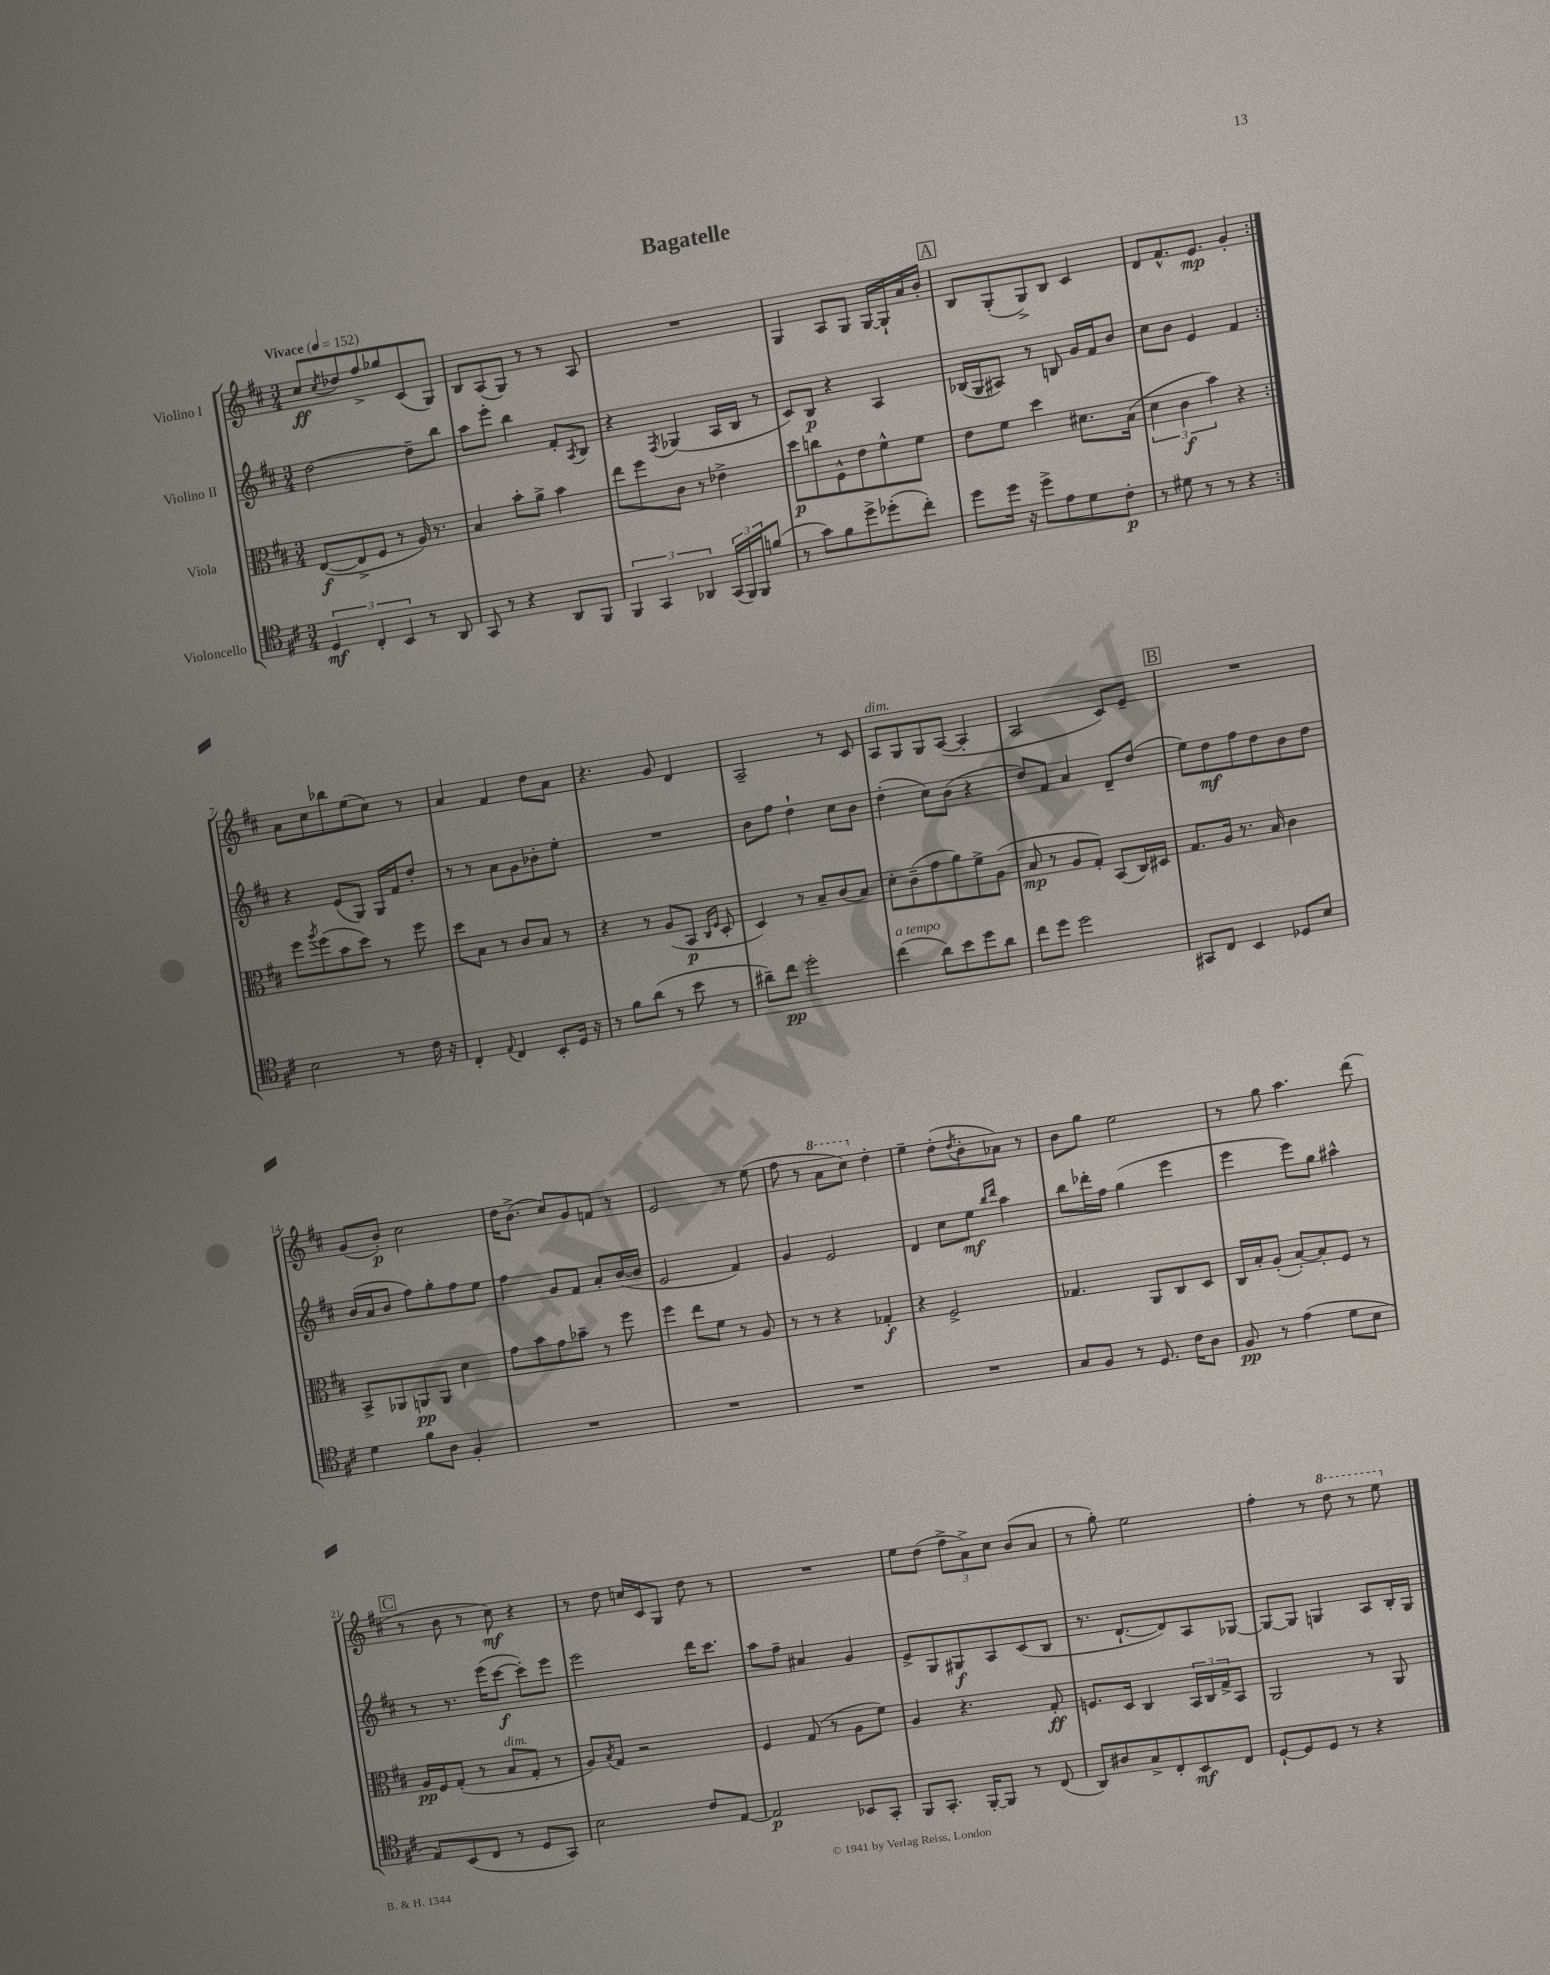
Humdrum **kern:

**kern	**dynam	**kern	**dynam	**kern	**dynam	**kern	**dynam
*part4	*part4	*part3	*part3	*part2	*part2	*part1	*part1
*staff4	*staff4	*staff3	*staff3	*staff2	*staff2	*staff1	*staff1
*I"Violoncello	*	*I"Viola	*	*I"Violino II	*	*I"Violino I	*
*clefC4	*	*clefC3	*	*clefG2	*	*clefG2	*
*k[f#c#]	*	*k[f#c#]	*	*k[f#c#]	*	*k[f#c#]	*
*M3/4	*	*M3/4	*	*M3/4	*	*M3/4	*
*MM152	*	*MM152	*	*MM152	*	*MM152	*
=1	=1	=1	=1	=1	=1	=1	=1
!	!	!	!	!	!	!LO:TX:a:B:t=Vivace	!
6D/	mf	([8E/L	f	[2dd\	.	8cc#/L	ff
.	.	.	.	.	.	8qcc#/	.
.	.	8E^/]	.	.	.	8dd-X/	.
6C#'/	.	.	.	.	.	.	.
.	.	8F#/J	.	.	.	8ff#^/	.
6BB/	.	.	.	.	.	.	.
.	.	8r	.	.	.	8gg-X/	.
8r	.	16A/)	.	8dd~\L]	.	(8c#/	.
.	.	8.r	.	.	.	.	.
8AA/	.	.	.	8bb\J	.	8G/J)	.
=2	=2	=2	=2	=2	=2	=2	=2
8GG/	.	4B/	.	8aa\L	.	8B/L	.
8r	.	.	.	8eee'\J	.	(8A/	.
4r	.	8b'\L	.	4bb\	.	8G/J)	.
.	.	8a^\J	.	.	.	8r	.
8AA/L	.	4b\	.	8f#'/L	.	8r	.
.	.	.	.	8qA/	.	.	.
8FF#/J	.	.	.	8B/J	.	8A/	.
=3	=3	=3	=3	=3	=3	=3	=3
6FF#/	.	8ee\L	.	4r	.	2.r	.
.	.	8ff#\	.	.	.	.	.
6GG/	.	.	.	.	.	.	.
.	.	.	.	8qF#/	.	.	.
.	.	8c#\J	.	(4G-X/	.	.	.
6AA-X/	.	.	.	.	.	.	.
.	.	8r	.	.	.	.	.
(24GG/LL	.	4e-X^\	.	16A/LL	.	.	.
24FF#/)	.	.	.	.	.	.	.
.	.	.	.	16B/JJ	.	.	.
24FF#/J	.	.	.	.	.	.	.
(8fn/J	.	.	.	8r	.	.	.
=4	=4	=4	=4	=4	=4	=4	=4
8r	.	8dd\L	p	8c#/L)	.	4G/	.
8g\L)	.	8ccn\	.	8B/J	p	.	.
8f#\	.	8F#^^\	.	4r	.	8A/L	.
8dd^\	.	8e\	.	.	.	8G/J	.
(8dd-X'\	.	8f#^^\	.	4A/	.	[16G/LL	.
.	.	.	.	.	.	16G`/]	.
8cc#'\J)	.	8f#\J	.	.	.	16a/	.
.	.	.	.	.	.	16b'/JJ	.
!!LO:REH:place=s1:t=A
=5	=5	=5	=5	=5	=5	=5	=5
8dd\L	.	8e\L	.	(16B-X/LL	.	8B/L	.
.	.	.	.	16G/J	.	.	.
16dd\Jk	.	8f#\J	.	8A#X/J)	.	(8G'/	.
16r	.	.	.	.	.	.	.
8dd^\L	.	4dd\	.	8r	.	8G^/)	.
8e\	.	.	.	8Bn/	.	8B/J	.
8d\	.	8.d#X\L	.	16g/LL	.	4c#/	.
.	.	.	.	16f#/J	.	.	.
8c#'\J	p	.	.	8b/J	.	.	.
.	.	(16B\Jk	.	.	.	.	.
=6	=6	=6	=6	=6	=6	=6	=6
8r	.	6d\	.	8cc#\L	.	8d/L	.
8d#X\	.	.	.	8b\J	.	8.f#^^/	.
.	.	6c#\	f	.	.	.	.
8r	.	.	.	4e/	.	.	.
.	.	.	.	.	.	8.e/J	mp
.	.	6b\)	.	.	.	.	.
8r	.	.	.	.	.	.	.
4r	.	4r	.	4f#/	.	4g'/	.
!!LO:LB:g=z
=7:|!	=7:|!	=7:|!	=7:|!	=7:|!	=7:|!	=7:|!	=7:|!
2B\	.	8ff#\L	.	4r	.	8a\L	.
.	.	8qaa/	.	.	.	.	.
.	.	(8ff#\	.	.	.	8cc#\	.
.	.	8b\	.	(8e/L	.	8bb-X\	.
.	.	8dd\J)	.	8G/J)	.	(8ee\	.
8r	.	8r	.	16G/LL	.	8cc#\J)	.
.	.	.	.	16f#/J	.	.	.
16c#\	.	8ff#\	.	8dd'/J	.	8r	.
16r	.	.	.	.	.	.	.
=8	=8	=8	=8	=8	=8	=8	=8
4C#'/	.	8dd\L	.	8r	.	4a/	.
.	.	8B\J	.	8r	.	.	.
8qqE/	.	.	.	.	.	.	.
4C#/	.	8r	.	8a\L	.	4f#/	.
.	.	8c#/L	.	8g\	.	.	.
8BB'/L	.	8B/J	.	8b-X'\	.	8dd\L	.
16D/Jk	.	8r	.	8ee'\J	.	8a\J	.
16r	.	.	.	.	.	.	.
=9	=9	=9	=9	=9	=9	=9	=9
8r	.	4r	.	2.r	.	4.r	.
8f#\L	.	.	.	.	.	.	.
(8a\J	.	8r	.	.	.	.	.
8r	.	(8A/L	.	.	.	8g/	.
8b\	.	8BB/J	p	.	.	4d/	.
.	.	16qqC#/LL	.	.	.	.	.
.	.	16qqF#/JJ	.	.	.	.	.
8r	.	8D'/	.	.	.	.	.
=10	=10	=10	=10	=10	=10	=10	=10
8a#X~\L)	.	4D/)	.	8b\L	.	2A~/	.
8cc#\J	pp	.	.	8ff#\J	.	.	.
2dd'\	.	8r	.	4dd`\	.	.	.
.	.	8B~/L	.	.	.	.	.
.	.	(8c#/	.	8cc#\L	.	8r	.
.	.	8B/J)	.	8b\J	.	8c#/	.
=11	=11	=11	=11	=11	=11	=11	=11
!	!	!	!	!	!	!LO:TX:a:i:t=dim.	!
!LO:TX:a:i:t=a tempo	!	!	!	!	!	!	!
(4cc#\	.	8d'\L	.	(4dd'\	.	8A/L	.
.	.	(8c#~\	.	.	.	8G/	.
8a\L)	.	8g\	.	8cc#\L)	.	8G/	.
8b\	.	8a\)	.	(8b\J	.	([8A/J	.
8dd\	.	8f#^\	.	4r	.	4A'/]	.
8a\J	.	(8A\J	.	.	.	.	.
=12	=12	=12	=12	=12	=12	=12	=12
8cc#\L	.	8B/	mp	8dd/L)	.	2A/	.
8dd\J	.	8r	.	8f#/J	.	.	.
2dd\	.	8A/L	.	4a/	.	.	.
.	.	8G'/J)	.	.	.	.	.
.	.	(8BB/L	.	8d~/L	.	8c#/L)	.
.	.	16C#/L)	.	(8dd/J	.	8e~/J	.
.	.	16D#X/JJ	.	.	.	.	.
!!LO:REH:place=s1:t=B
=13	=13	=13	=13	=13	=13	=13	=13
8GG#X/L	.	8.G/L	.	8ee\L)	.	2.r	.
8C#/J	.	.	.	8dd\	mf	.	.
.	.	16A/Jk	.	.	.	.	.
4BB/	.	8.r	.	8ff#\	.	.	.
.	.	.	.	8dd\	.	.	.
.	.	16B/	.	.	.	.	.
8D-X/L	.	4c#\	.	8b\	.	.	.
8B/J	.	.	.	8dd\J	.	.	.
!!LO:LB:g=z
=14	=14	=14	=14	=14	=14	=14	=14
4d\	.	8BB^/L	.	(16b/LL	.	(8g/L	.
.	.	.	.	16a/J	.	.	.
.	.	8AA-X/	.	8b/J	.	8b'/J)	p
8f#\L	.	8AAn/	pp	8ff#\L)	.	2cc#\	.
8A\J	.	8AA/J	.	8gg'\	.	.	.
4F#'/	.	4d\	.	8ff#\	.	.	.
.	.	.	.	8ee\J	.	.	.
=15	=15	=15	=15	=15	=15	=15	=15
2.r	.	8g\L	.	4ff#\	.	16dd\KL	.
.	.	.	.	.	.	(8.b^\J	.
.	.	8b\	.	.	.	.	.
.	.	8g\	.	8g/L	.	8cc#/L)	.
.	.	8b-X~\J	.	8f#/J	.	8g/	.
.	.	8r	.	8a'/L	.	8fn/J	.
.	.	8ff#\	.	([16b/L	.	8r	.
.	.	.	.	16b/JJ]	.	.	.
=16	=16	=16	=16	=16	=16	=16	=16
2.r	.	4ff#\	.	2e/	.	2e/	.
.	.	8ee\L	.	.	.	.	.
.	.	8f#\J	.	.	.	.	.
.	.	8r	.	4f#/)	.	8r	.
.	.	8A/	.	.	.	(8ee\	.
=17	=17	=17	=17	=17	=17	=17	=17
2.r	.	8r	.	4g/	.	8ff#\	.
.	.	8r	.	.	.	8r	.
*	*	*	*	*	*	*8va	*
.	.	4r	.	2e/	.	8aa\L	.
.	.	.	.	.	.	8ccc#\J)	.
*	*	*	*	*	*	*X8va	*
.	.	4G-X'/	f	.	.	4dd'\	.
=18	=18	=18	=18	=18	=18	=18	=18
2.r	.	4r	.	4d/	.	4ee~\	.
.	.	2F#^/	.	8cc#\L	.	(8dd'\L	.
.	.	.	.	.	.	8qdd/	.
.	.	.	.	8ee\J	mf	8b'\	.
.	.	.	.	16qqbb/LL	.	.	.
.	.	.	.	16qqddd/JJ	.	.	.
.	.	.	.	4aa\	.	8a-X\J)	.
.	.	.	.	.	.	8r	.
=19	=19	=19	=19	=19	=19	=19	=19
8G/L	.	4.G-X/	.	8bb\L	.	8b\L	.
8F#/J	.	.	.	16ddd-X'\L	.	8gg\J	.
.	.	.	.	16ff#\JJ	.	.	.
8r	.	.	.	(4gg\	.	2ee\	.
8.D/	.	8AA/L	.	.	.	.	.
.	.	8C#/	.	4eee\	.	.	.
16c#\KL	.	.	.	.	.	.	.
8A\J	.	8D/J	.	.	.	.	.
=20	=20	=20	=20	=20	=20	=20	=20
8F#/	pp	16C#/LL	.	4eee\	.	8r	.
.	.	16B'/J	.	.	.	.	.
8r	.	(8A'/J	.	.	.	8gg\	.
(4e\	.	[8B'/L)	.	8eee\L)	.	4.aa\	.
.	.	8B'/]	.	8gg\J	.	.	.
8d\L	.	8F#/J	.	4aa#X^^\	.	.	.
8B\J	.	8r	.	.	.	(8ddd\	.
!!LO:LB:g=z
!!LO:REH:place=s1:t=C
=21	=21	=21	=21	=21	=21	=21	=21
8E/L)	.	16A/LL	pp	8r	.	8r	.
.	.	16F#/J	.	.	.	.	.
(8BB/	.	(8G'/J	.	8.r	.	8b\	.
8C#/J	.	8r	.	.	.	8r	.
.	.	.	.	(16eee\KL	.	.	.
!	!	!LO:TX:a:i:t=dim.	!	!	!	!	!
8r	.	8B/L	.	[8ccc#\J	f	8cc#\)	mf
8D/L	.	8G'/J	.	8ccc#'\L])	.	4r	.
8GG/J)	.	8r	.	8eee\J	.	.	.
=22	=22	=22	=22	=22	=22	=22	=22
2B\	.	8A/L)	.	2eee\	.	8r	.
.	.	8qB/	.	.	.	.	.
.	.	8G/J	.	.	.	8dd\	.
.	.	2r	.	.	.	16ccn/LL	.
.	.	.	.	.	.	16c#/J	.
.	.	.	.	.	.	8G/J	.
8c#/L	.	.	.	16ddd\KL	.	8dd\	.
.	.	.	.	8.ccc#\J	.	.	.
[8E/J	.	.	.	.	.	8r	.
=23	=23	=23	=23	=23	=23	=23	=23
2E/]	p	4F#/	.	8aa\L	.	2.r	.
.	.	.	.	8ff#~\J	.	.	.
.	.	(8G/	.	4a#X/	.	.	.
.	.	8r	.	.	.	.	.
8BB-X/L	.	8A\L	.	4g/	.	.	.
8GG'/J	.	8f#\J)	.	.	.	.	.
=24	=24	=24	=24	=24	=24	=24	=24
8FF#/L	.	4A/	.	8e^/L	.	8ee\L	.
8.GG'/J	.	.	.	8G/	.	(8dd\J	.
.	.	4.r	.	8G#X/	f	12ff#^\L	.
[16FF#'/KL	.	.	.	.	.	.	.
.	.	.	.	.	.	12a^\)	.
8FF#/J]	.	.	.	8A/	.	.	.
.	.	.	.	.	.	12cc#\J	.
8r	.	.	.	(8c#/	.	(8b/L	.
(8C#/	.	8G'/	ff	8B/J	.	8a/J	.
=25	=25	=25	=25	=25	=25	=25	=25
8AA/L)	.	8.Fn/L	.	8.r	.	8r	.
8A#X/	.	.	.	.	.	8gg'\)	.
.	.	16D/Jk	.	[8.d`/L	.	.	.
8G^/	.	4C#/	.	.	.	2ee\	.
8C#'/	.	.	.	8d/])	.	.	.
8BB/	mf	24BB/LL	.	8A/	.	.	.
.	.	24C#/	.	.	.	.	.
.	.	24G^/J	.	.	.	.	.
8C#/J	.	8BB/J	.	[8G-X/J	.	.	.
=26	=26	=26	=26	=26	=26	=26	=26
[8D`/L	.	2AA/	.	8G-/L_	.	4ff#'\	.
8D/]	.	.	.	8G-/J]	.	.	.
8D/J	.	.	.	4Gn/	.	8r	.
*	*	*	*	*	*	*8va	*
8r	.	.	.	.	.	8ddd\	.
4r	.	8r	.	8A/L	.	8r	.
.	.	8AA/	.	16B'/L	.	8eee\	.
.	.	.	.	16G/JJ	.	.	.
*	*	*	*	*	*	*X8va	*
==	==	==	==	==	==	==	==
*-	*-	*-	*-	*-	*-	*-	*-
